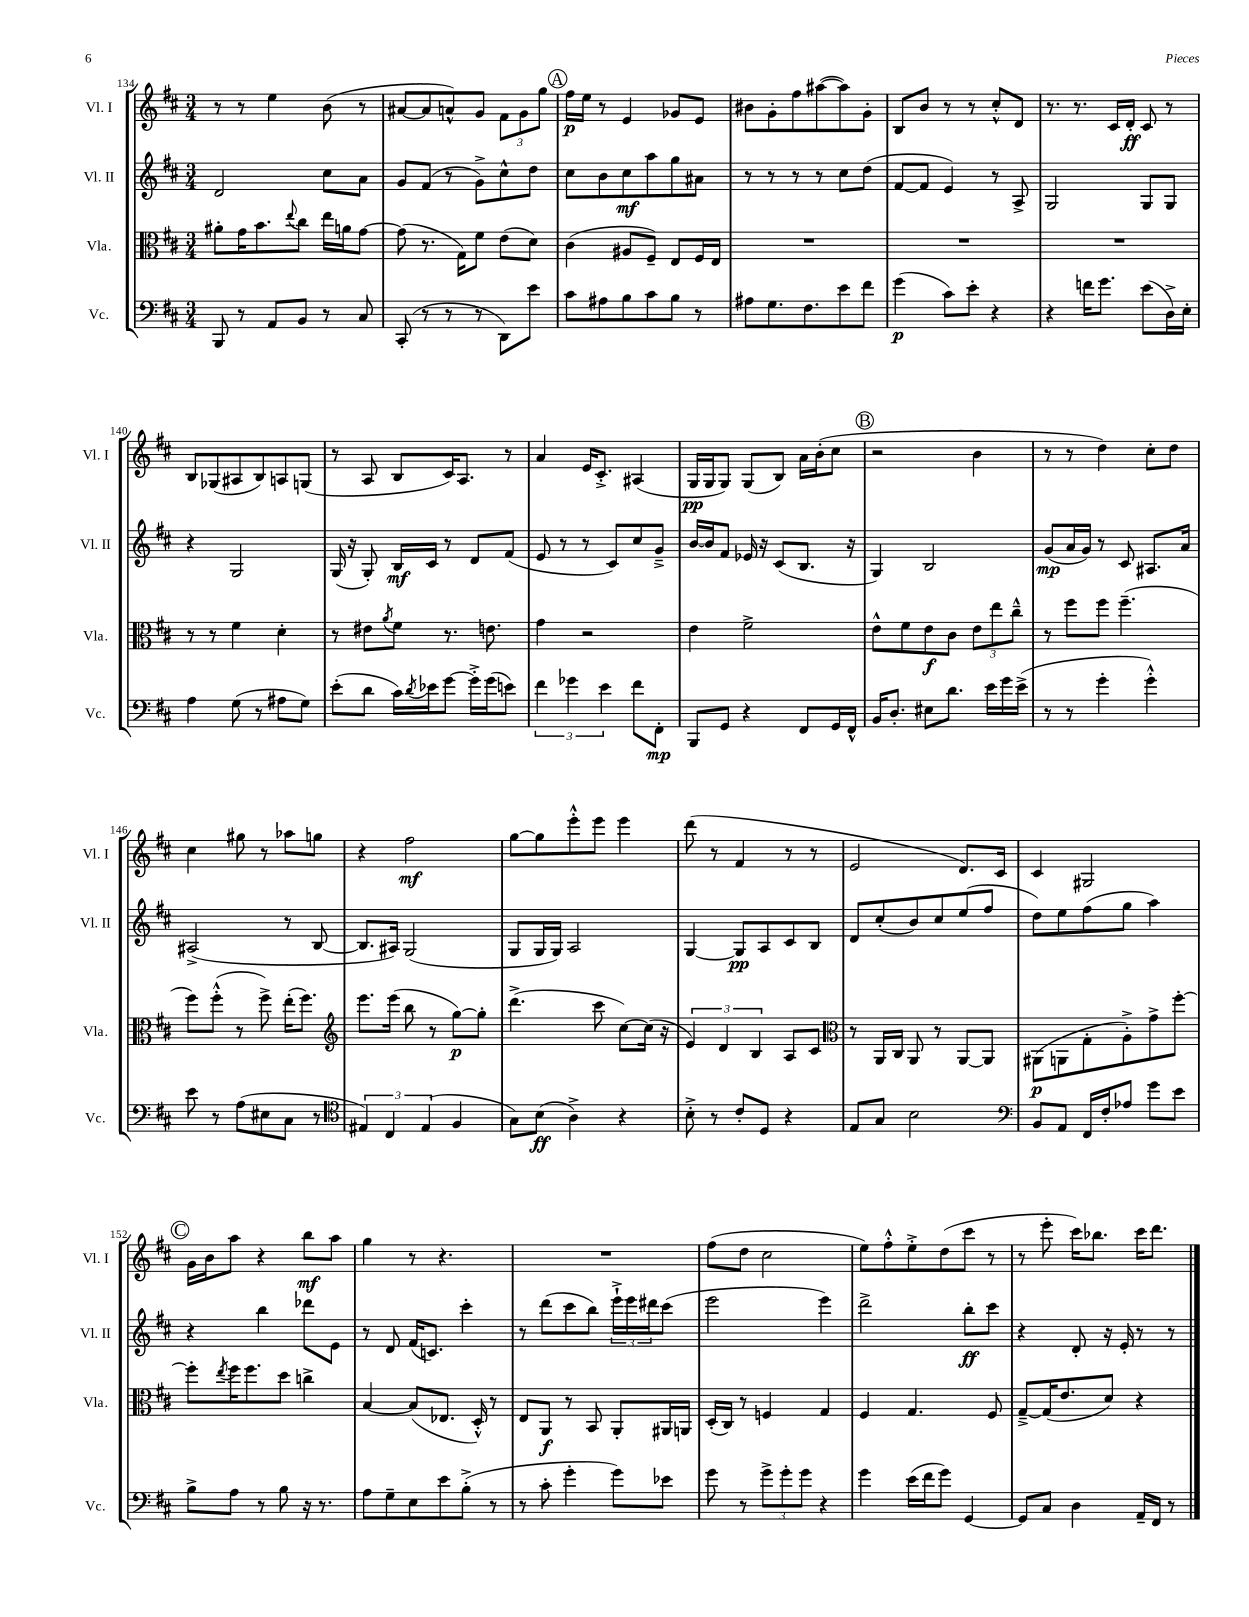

**kern	**dynam	**kern	**dynam	**kern	**dynam	**kern	**dynam
*part4	*part4	*part3	*part3	*part2	*part2	*part1	*part1
*staff4	*staff4	*staff3	*staff3	*staff2	*staff2	*staff1	*staff1
*I"Vc.	*	*I"Vla.	*	*I"Vl. II	*	*I"Vl. I	*
*I'Vc.	*	*I'Vla.	*	*I'Vl. II	*	*I'Vl. I	*
*clefF4	*	*clefC3	*	*clefG2	*	*clefG2	*
*k[f#c#]	*	*k[f#c#]	*	*k[f#c#]	*	*k[f#c#]	*
*M3/4	*	*M3/4	*	*M3/4	*	*M3/4	*
=134	=134	=134	=134	=134	=134	=134	=134
8BBB/	.	8a#X'\L	.	2d/	.	8r	.
8r	.	16g\K	.	.	.	8r	.
.	.	8.b\	.	.	.	.	.
8AA/L	.	.	.	.	.	4ee\	.
.	.	8qqee/	.	.	.	.	.
8BB/J	.	8cc#\J	.	.	.	.	.
8r	.	16ee\LL	.	8cc#\L	.	(8b\	.
.	.	16an\J	.	.	.	.	.
8C#/	.	[8g\J	.	8a\J	.	8r	.
=135	=135	=135	=135	=135	=135	=135	=135
(8CC#'/	.	(8g\]	.	8g/L	.	[8a#X/L	.
8r	.	8.r	.	(8f#/J	.	8a#/]	.
8r	.	.	.	8r	.	8an^^/)	.
.	.	16G\KL)	.	.	.	.	.
8r	.	8f#\J	.	8g^\L)	.	8g/J	.
8DD\L)	.	(8e\L	.	8cc#^^\	.	12f#\L	.
.	.	.	.	.	.	12g\	.
8e\J	.	8d\J)	.	8dd\J	.	.	.
.	.	.	.	.	.	12gg\J	.
!!LO:REH:place=s1:t=A
=136	=136	=136	=136	=136	=136	=136	=136
8c#\L	.	(4c#\	.	8cc#\L	.	16ff#\LL	p
.	.	.	.	.	.	16ee\JJ	.
8A#X\	.	.	.	8b\	.	8r	.
8B\	.	8A#X/L	.	8cc#\	mf	4e/	.
8c#\	.	8F#~/J)	.	8aa\	.	.	.
8B\J	.	8E/L	.	8gg\	.	8g-X/L	.
8r	.	16F#/L	.	8a#X\J	.	8e/J	.
.	.	16E/JJ	.	.	.	.	.
=137	=137	=137	=137	=137	=137	=137	=137
8A#X\L	.	2.r	.	8r	.	8b#X\L	.
8.G\	.	.	.	8r	.	8g'\	.
.	.	.	.	8r	.	8ff#\	.
8.F#\	.	.	.	.	.	.	.
.	.	.	.	8r	.	([8aa#X\	.
8e\	.	.	.	8cc#\L	.	8aa#\])	.
8f#\J	.	.	.	(8dd\J	.	8g'\J	.
=138	=138	=138	=138	=138	=138	=138	=138
(4g\	p	2.r	.	[8f#/L	.	8B/L	.
.	.	.	.	8f#/J]	.	8b/J	.
8c#\L)	.	.	.	4e/)	.	8r	.
8e'\J	.	.	.	.	.	8r	.
4r	.	.	.	8r	.	8cc#'^^/L	.
.	.	.	.	8A^/	.	8d/J	.
=139	=139	=139	=139	=139	=139	=139	=139
4r	.	2.r	.	2G/	.	8.r	.
.	.	.	.	.	.	8.r	.
16fn\KL	.	.	.	.	.	.	.
8.g\J	.	.	.	.	.	.	.
.	.	.	.	.	.	16c#/LL	.
.	.	.	.	.	.	16d'/JJ	ff
(8e\L	.	.	.	8G/L	.	8c#/	.
16D^\L)	.	.	.	8G/J	.	8r	.
16E'\JJ	.	.	.	.	.	.	.
!!LO:LB:g=z
=140	=140	=140	=140	=140	=140	=140	=140
4A\	.	8r	.	4r	.	8B/L	.
.	.	8r	.	.	.	(8G-X/	.
(8G\	.	4f#\	.	2G/	.	8A#X/	.
8r	.	.	.	.	.	8B/)	.
8A#X\L	.	4d'\	.	.	.	8An/	.
8G\J)	.	.	.	.	.	(8Gn/J	.
=141	=141	=141	=141	=141	=141	=141	=141
(8e'\L	.	8r	.	(16G/	.	8r	.
.	.	.	.	16r	.	.	.
8d\J	.	8e#X\L	.	8G'/)	.	8A/	.
.	.	8qa/	.	.	.	.	.
16c#\LL)	.	8f#\J	.	16B/LL	mf	8B/L	.
8qd/	.	.	.	.	.	.	.
16e-X\J	.	.	.	16c#/JJ	.	.	.
[8g\J	.	8.r	.	8r	.	16c#/K)	.
.	.	.	.	.	.	8.A/J	.
16g'^\LL]	.	.	.	8d/L	.	.	.
(16g\J	.	8.en\	.	.	.	.	.
8en\J)	.	.	.	(8f#/J	.	8r	.
=142	=142	=142	=142	=142	=142	=142	=142
6f#\	.	4g\	.	8e/	.	4a/	.
.	.	.	.	8r	.	.	.
6g-X\	.	.	.	.	.	.	.
.	.	2r	.	8r	.	16e/KL	.
.	.	.	.	.	.	8.c#'^/J	.
6e\	.	.	.	.	.	.	.
.	.	.	.	8c#/L)	.	.	.
8f#\L	.	.	.	8cc#/	.	(4A#X/	.
8FF#'\J	mp	.	.	8g~^/J	.	.	.
=143	=143	=143	=143	=143	=143	=143	=143
8BBB/L	.	4e\	.	[16b/LL	.	16G/LL	pp
.	.	.	.	16b/J]	.	16G/J	.
8GG/J	.	.	.	8f#/J	.	8G/J)	.
4r	.	2f#^\	.	16e-X/	.	(8G/L	.
.	.	.	.	16r	.	.	.
.	.	.	.	(8c#/L	.	8B/J)	.
8FF#/L	.	.	.	8.B/J	.	16a\LL	.
.	.	.	.	.	.	(16b'\J	.
16GG/L	.	.	.	.	.	8cc#\J	.
16FF#^^/JJ	.	.	.	16r	.	.	.
!!LO:REH:place=s1:t=B
=144	=144	=144	=144	=144	=144	=144	=144
16BB/KL	.	8e^^\L	.	4G/)	.	2r	.
8.D'/J	.	.	.	.	.	.	.
.	.	8f#\	.	.	.	.	.
8E#X\L	.	8e\	f	2B/	.	.	.
8.d\J	.	8c#\J	.	.	.	.	.
.	.	12e\L	.	.	.	4b\	.
16e\LL	.	.	.	.	.	.	.
.	.	12ee\	.	.	.	.	.
16g\	.	.	.	.	.	.	.
.	.	12cc#~^^\J	.	.	.	.	.
(16e^\JJ	.	.	.	.	.	.	.
=145	=145	=145	=145	=145	=145	=145	=145
8r	.	8r	.	(8g/L	mp	8r	.
8r	.	8ff#\L	.	16a/L	.	8r	.
.	.	.	.	16g/JJ)	.	.	.
4g'\	.	8ff#\J	.	8r	.	4dd\)	.
.	.	(4.ff#~\	.	8c#/	.	.	.
4g'^^\)	.	.	.	8.A#X/L	.	8cc#'\L	.
.	.	.	.	.	.	8dd\J	.
.	.	.	.	16a/Jk	.	.	.
!!LO:LB:g=z
=146	=146	=146	=146	=146	=146	=146	=146
8e\	.	8ff#\L)	.	(2A#X^/	.	4cc#\	.
8r	.	(8ff#'^^\J	.	.	.	.	.
(8A\L	.	8r	.	.	.	8gg#X\	.
8E#X\	.	8ff#^\)	.	.	.	8r	.
8C#\J	.	(16ee'\KL	.	8r	.	8aa-X\L	.
.	.	8.ff#\J)	.	.	.	.	.
8r	.	.	.	[8B/	.	8ggn\J	.
=147	=147	=147	=147	=147	=147	=147	=147
*clefC4	*	*clefG2	*	*	*	*	*
6E#X/)	.	8.eee\L	.	8.B/L]	.	4r	.
6C#/	.	.	.	.	.	.	.
.	.	(16eee\Jk	.	16A#X/Jk)	.	.	.
.	.	8bb\	.	(2G/	.	2ff#\	mf
(6E#/	.	.	.	.	.	.	.
.	.	8r	.	.	.	.	.
4F#/	.	[8gg\L)	p	.	.	.	.
.	.	8gg'\J]	.	.	.	.	.
=148	=148	=148	=148	=148	=148	=148	=148
8G\L)	.	(4.ddd^\	.	8G/L	.	[8gg\L	.
(8B\J	ff	.	.	16G/L	.	8gg\]	.
.	.	.	.	16G/JJ)	.	.	.
4A^\)	.	.	.	2A/	.	8eee'^^\	.
.	.	8ccc#\	.	.	.	8eee\J	.
4r	.	[8cc#\L)	.	.	.	4eee\	.
.	.	(16cc#\Jk]	.	.	.	.	.
.	.	16r	.	.	.	.	.
=149	=149	=149	=149	=149	=149	=149	=149
8B'^\	.	6e/)	.	[4G/	.	(8ddd\	.
8r	.	.	.	.	.	8r	.
.	.	6d/	.	.	.	.	.
8c#'/L	.	.	.	8G/L]	pp	4f#/	.
.	.	6B/	.	.	.	.	.
8D/J	.	.	.	8A/	.	.	.
4r	.	8A/L	.	8c#/	.	8r	.
.	.	8c#/J	.	8B/J	.	8r	.
=150	=150	=150	=150	=150	=150	=150	=150
*	*	*clefC3	*	*	*	*	*
8E/L	.	8r	.	8d/L	.	2e/	.
8G/J	.	16AA/LL	.	(8cc#'/	.	.	.
.	.	16C#/JJ	.	.	.	.	.
2B\	.	8AA/	.	8b/)	.	.	.
.	.	8r	.	8cc#/	.	.	.
.	.	[8AA/L	.	(8ee/	.	8.d/L)	.
.	.	8AA/J]	.	8ff#/J	.	.	.
.	.	.	.	.	.	16c#/Jk	.
=151	=151	=151	=151	=151	=151	=151	=151
*clefF4	*	*	*	*	*	*	*
8BB/L	.	(8AA#X\L	p	8dd\L)	.	4c#/	.
8AA/J	.	8AAn\	.	8ee\	.	.	.
16FF#/LL	.	8G'\	.	(8ff#\	.	2G#X/	.
16F#'/J	.	.	.	.	.	.	.
8A-X/J	.	8A'^\)	.	8gg\J	.	.	.
8g\L	.	8g^\	.	4aa\)	.	.	.
8e\J	.	[8ff#'\J	.	.	.	.	.
!!LO:LB:g=z
!!LO:REH:place=s1:t=C
=152	=152	=152	=152	=152	=152	=152	=152
8B^\L	.	8ff#'\L]	.	4r	.	16g\LL	.
.	.	.	.	.	.	16b\J	.
.	.	8qee/	.	.	.	.	.
8A\J	.	16ff#\K	.	.	.	8aa\J	.
.	.	8.ff#\	.	.	.	.	.
8r	.	.	.	4bb\	.	4r	.
8B\	.	8dd\J	.	.	.	.	.
16r	.	4ccn^\	.	8ddd-X\L	.	8bb\L	mf
8.r	.	.	.	.	.	.	.
.	.	.	.	8e\J	.	8aa\J	.
=153	=153	=153	=153	=153	=153	=153	=153
8A\L	.	[4B/	.	8r	.	4gg\	.
8G~\	.	.	.	8d/	.	.	.
8E\	.	(8B/L]	.	(16f#/KL	.	8r	.
.	.	.	.	8.cn/J)	.	.	.
8e\	.	8.E-X/J	.	.	.	4.r	.
(8B'^\J	.	.	.	4ccc#'\	.	.	.
.	.	16D'^^/)	.	.	.	.	.
8r	.	8r	.	.	.	.	.
=154	=154	=154	=154	=154	=154	=154	=154
8r	.	8E/L	.	8r	.	2.r	.
8c#'\	.	8AA/J	f	(8ddd\L	.	.	.
4g'\	.	8r	.	8ccc#\	.	.	.
.	.	8BB/	.	8bb\J)	.	.	.
8g\L)	.	8AA'/L	.	24eee`^\LL	.	.	.
.	.	.	.	24eee\	.	.	.
.	.	.	.	24ddd#X\J	.	.	.
8e-X\J	.	16AA#X/L	.	(8ccc#\J	.	.	.
.	.	16AAn/JJ	.	.	.	.	.
=155	=155	=155	=155	=155	=155	=155	=155
8g\	.	(16D'/LL	.	2eee\	.	(8ff#\L	.
.	.	16C#/JJ)	.	.	.	.	.
8r	.	8r	.	.	.	8dd\J	.
12g^\L	.	4Fn/	.	.	.	2cc#\	.
12g'\	.	.	.	.	.	.	.
12g\J	.	.	.	.	.	.	.
4r	.	4G/	.	4eee\)	.	.	.
=156	=156	=156	=156	=156	=156	=156	=156
4g\	.	4F#/	.	2ddd^\	.	8ee\L)	.
.	.	.	.	.	.	8ff#'^^\	.
(16e\LL	.	4.G/	.	.	.	8ee'^\	.
16f#\J	.	.	.	.	.	.	.
8g\J)	.	.	.	.	.	(8dd\	.
[4GG/	.	.	.	8bb'\L	ff	8ccc#\J	.
.	.	8F#/	.	8ccc#\J	.	8r	.
=157	=157	=157	=157	=157	=157	=157	=157
8GG/L]	.	[8G~^/L	.	4r	.	8r	.
8C#/J	.	(16G/K]	.	.	.	8eee'\	.
.	.	8.e/	.	.	.	.	.
4D\	.	.	.	8d'/	.	16ccc#\KL)	.
.	.	.	.	.	.	8.bb-X\J	.
.	.	8d/J)	.	16r	.	.	.
.	.	.	.	16e'/	.	.	.
16AA~/LL	.	4r	.	8r	.	16ccc#\KL	.
16FF#/JJ	.	.	.	.	.	8.ddd\J	.
8r	.	.	.	8r	.	.	.
==	==	==	==	==	==	==	==
*-	*-	*-	*-	*-	*-	*-	*-
